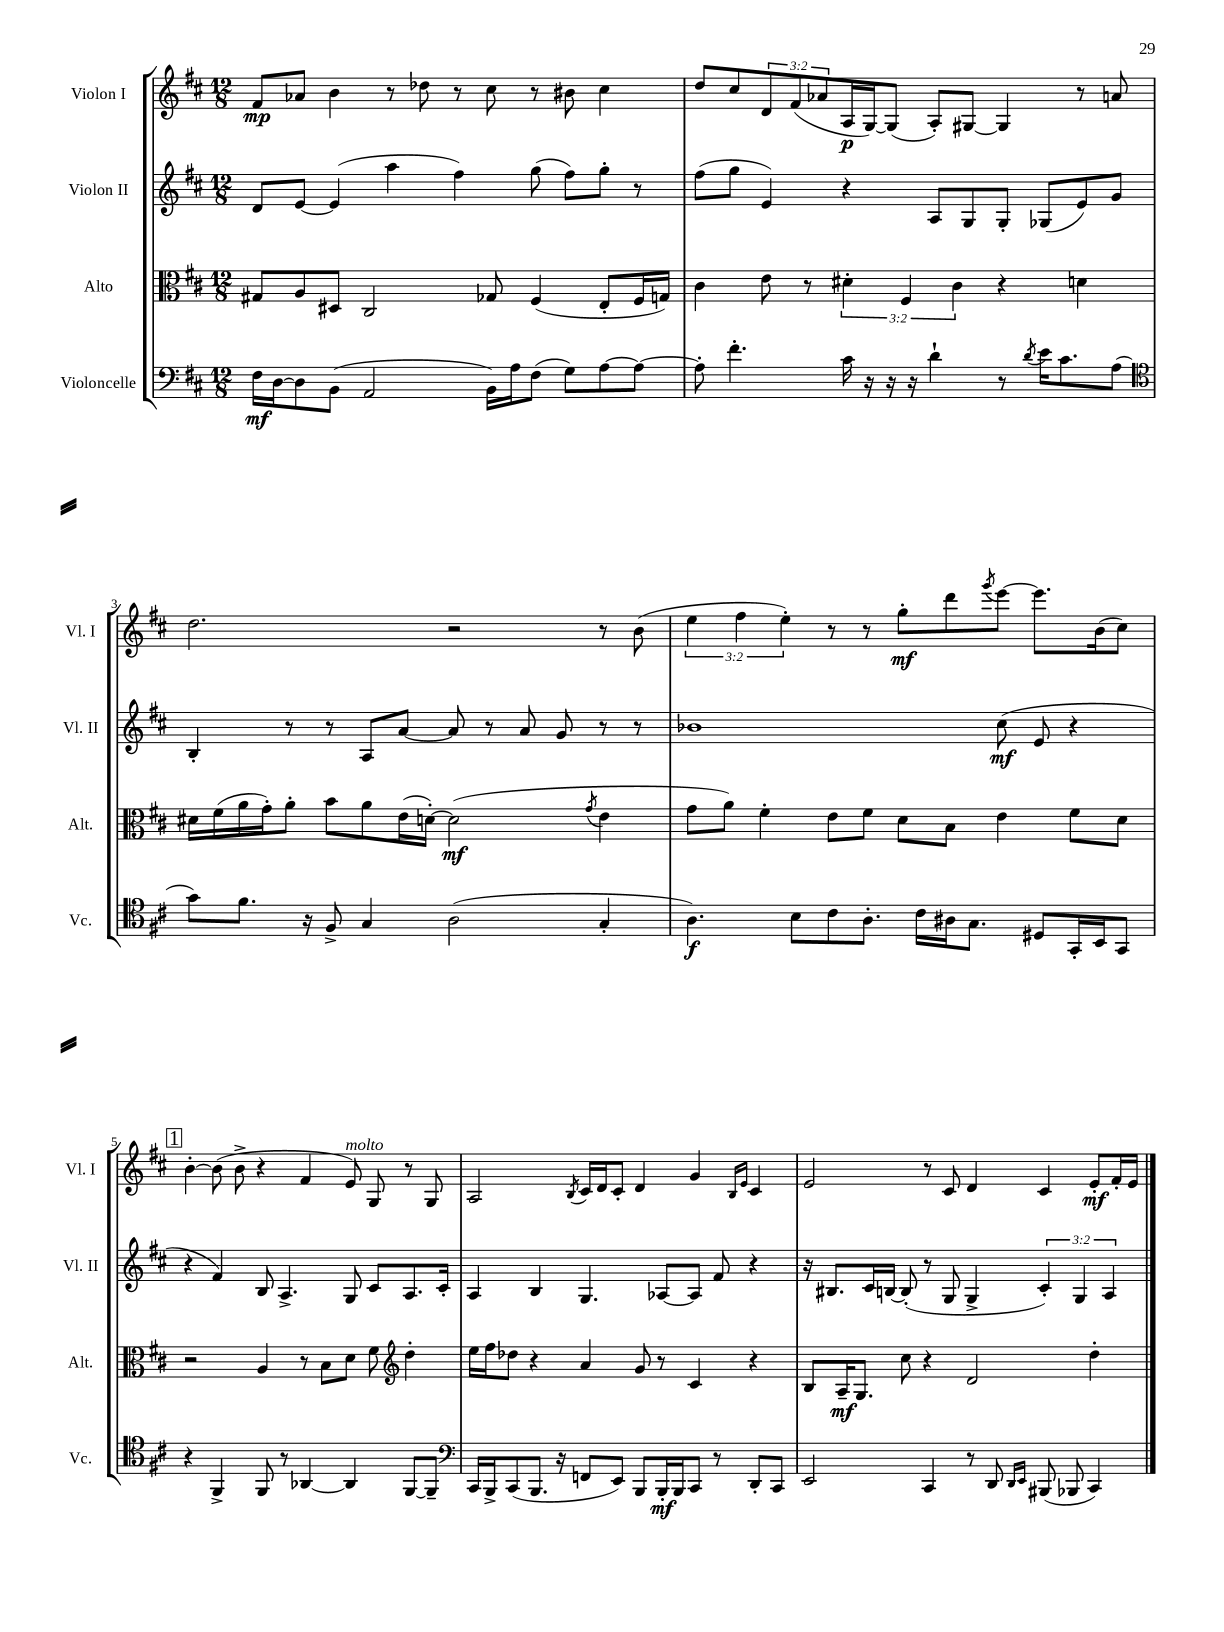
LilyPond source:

<<
\new StaffGroup <<
\new Staff = "s0" \with { instrumentName = "Violon I" shortInstrumentName = "Vl. I" } {
    \clef treble \key d \major \numericTimeSignature \time 12/8 \override Staff.TupletNumber.text = #tuplet-number::calc-fraction-text
    fis'8\mp aes'8 b'4 r8 des''8 r8 cis''8 r8 bis'8 cis''4 |
    d''8 cis''8 \tuplet 3/2 { d'8 fis'8( aes'8 } a16\p g16~) g8( a8-.) gis8~ gis4 r8 a'8 |
    d''2. r2 r8 b'8( |
    \tuplet 3/2 { e''4 fis''4 e''4-.) } r8 r8 g''8-.\mf d'''8 \acciaccatura { g'''8 } e'''8~ e'''8. b'16( cis''8) |
    \mark \markup { \box "1" } b'4~-. b'8( b'8-> r4 fis'4 e'8^\markup { \italic "molto" }) g8 r8 g8 |
    a2 \acciaccatura { b8 } cis'16 d'16 cis'8-. d'4 g'4 \grace { b16 e'16 } cis'4 |
    e'2 r8 cis'8 d'4 cis'4 e'8-.\mf fis'16-. e'16 \bar "|." |
}
\new Staff = "s1" \with { instrumentName = "Violon II" shortInstrumentName = "Vl. II" } {
    \clef treble \key d \major \numericTimeSignature \time 12/8 \override Staff.TupletNumber.text = #tuplet-number::calc-fraction-text
    d'8 e'8~ e'4( a''4 fis''4) g''8( fis''8) g''8-. r8 |
    fis''8( g''8 e'4) r4 a8 g8 g8-. ges8( e'8) g'8 |
    b4-. r8 r8 a8 a'8~ a'8 r8 a'8 g'8 r8 r8 |
    bes'1 cis''8\mf( e'8 r4 |
    \mark \markup { \box "1" } r4 fis'4) b8 a4.-> g8 cis'8 a8. cis'16-. |
    a4 b4 g4. aes8~ aes8 fis'8 r4 |
    r16 bis8. cis'16 b16~ b8-.( r8 g8 g4-> \tuplet 3/2 { cis'4-.) g4 a4 } \bar "|." |
}
\new Staff = "s2" \with { instrumentName = "Alto" shortInstrumentName = "Alt." } {
    \clef alto \key d \major \numericTimeSignature \time 12/8 \override Staff.TupletNumber.text = #tuplet-number::calc-fraction-text
    gis8 a8 dis8 cis2 ges8 fis4( e8-. fis16 g16) |
    cis'4 e'8 r8 \tuplet 3/2 { dis'4-. fis4 cis'4 } r4 d'4 |
    dis'16 fis'16( a'16 g'16-.) a'8-. b'8 a'8 e'16( d'16~-.) d'2\mf( \acciaccatura { g'8 } e'4 |
    g'8 a'8) fis'4-. e'8 fis'8 d'8 b8 e'4 fis'8 d'8 |
    \mark \markup { \box "1" } r2 a4 r8 b8 d'8 fis'8 \clef treble d''4-. |
    e''16 fis''16 des''8 r4 a'4 g'8 r8 cis'4 r4 |
    b8 a16--\mf g8. cis''8 r4 d'2 d''4-. \bar "|." |
}
\new Staff = "s3" \with { instrumentName = "Violoncelle" shortInstrumentName = "Vc." } {
    \clef bass \key d \major \numericTimeSignature \time 12/8
    fis16\mf d16~ d8 b,8( a,2 b,16) a16 fis8( g8) a8~ a8~ |
    a8-. fis'4.-. cis'16 r16 r16 r16 d'4-! r8 \acciaccatura { d'8 } e'16 cis'8. a8( |
    \clef tenor g'8) fis'8. r16 fis8-> g4 a2( g4-. |
    a4.\f) b8 cis'8 a8.-. cis'16 ais16 g8. dis8 g,16-. b,16 g,8 |
    \mark \markup { \box "1" } r4 fis,4-> fis,8 r8 aes,4~ aes,4 fis,8~ fis,8-- |
    \clef bass cis,16 b,,16-> cis,8( b,,8. r16 f,8 e,8) b,,8 b,,16-.\mf b,,16 cis,8 r8 d,8-. cis,8 |
    e,2 cis,4 r8 d,8 \grace { d,16 e,16 } bis,,8( bes,,8 cis,4) \bar "|." |
}
>>
>>
